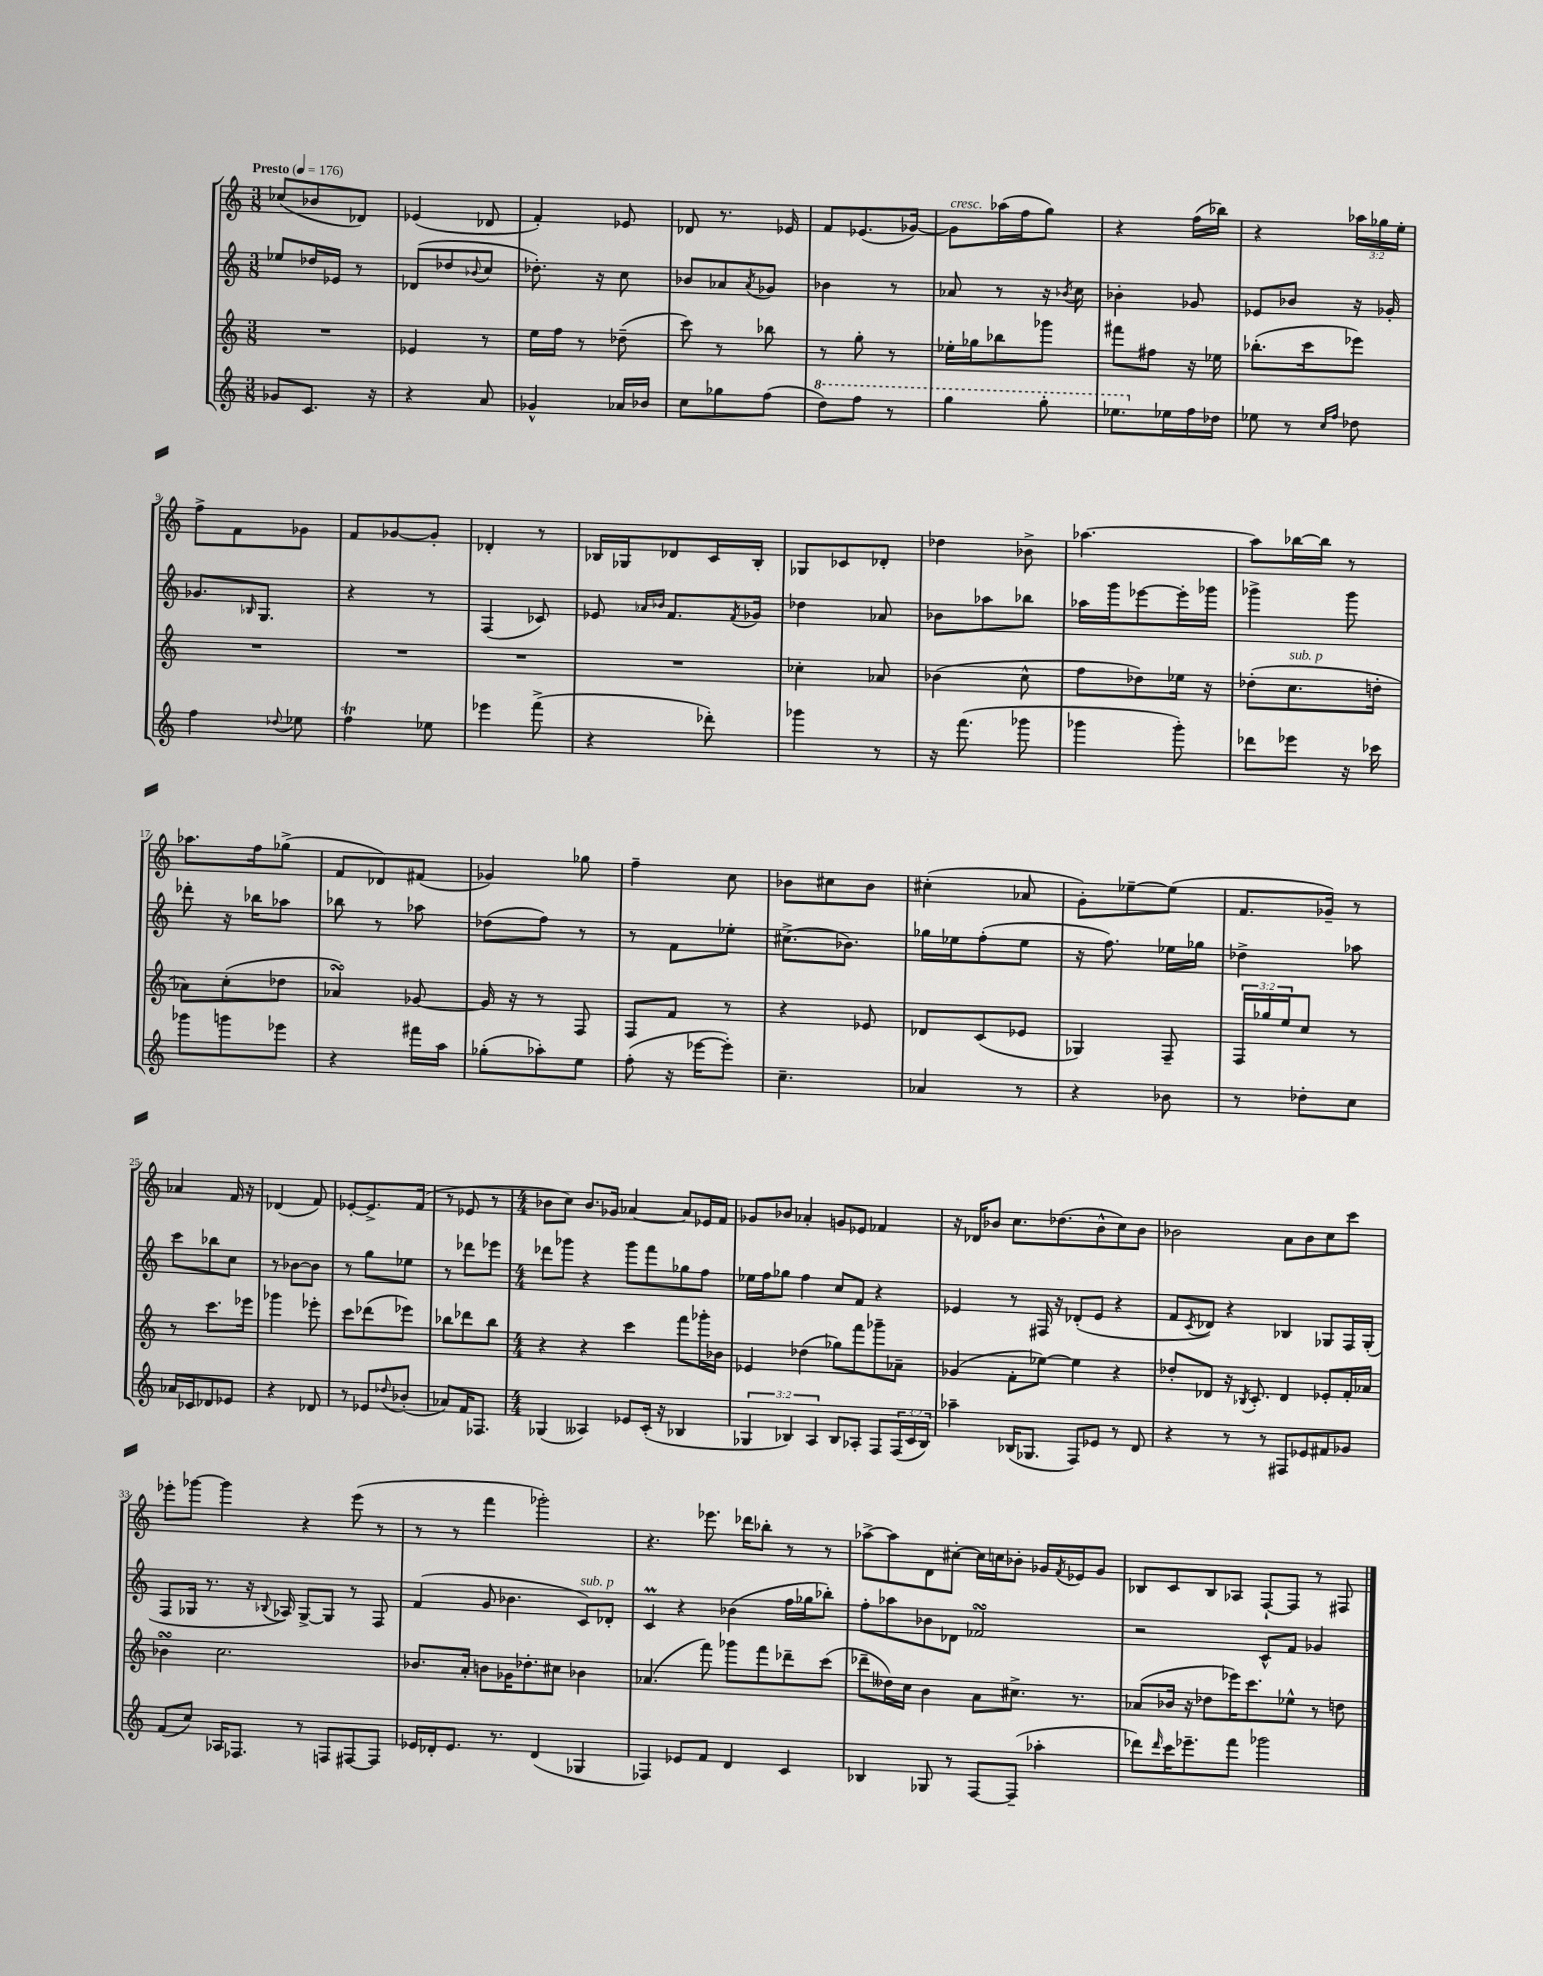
<<
\new StaffGroup <<
\new Staff = "s0" {
    \clef treble \key c \major \numericTimeSignature \time 3/8 \override Staff.TupletNumber.text = #tuplet-number::calc-fraction-text \tempo "Presto" 4 = 176
    ces''8( bes'8 des'8) |
    ees'4( des'8 |
    f'4-.) ees'8 |
    des'8 r8. ees'16 |
    f'8 ees'8.( ges'16~) |
    ges'8^\markup { \italic "cresc." } aes''16( f''16 g''8) |
    r4 f''16( bes''16) |
    r4 \tuplet 3/2 { aes''16 ges''16 e''16-. } |
    f''8-> f'8 ges'8 |
    f'8 ges'8~ ges'8-. |
    des'4-. r8 |
    bes16 ges16 des'8 c'16 bes16-. |
    ges8 ces'8 des'8-. |
    des''4 bes'8-> |
    aes''4.~ |
    aes''8 bes''16~ bes''16 r8 |
    aes''8. f''16 ges''8->( |
    f'8 des'8) fis'8( |
    ges'4) ges''8 |
    f''4-- c''8 |
    bes'8 cis''8 bes'8 |
    cis''4-.( aes'8 |
    g'8-.) ees''8~-- ees''8( |
    f'8. ges'16--) r8 |
    aes'4 f'16 r16 |
    des'4( f'8) |
    ees'8~-. ees'8.-> f'16( |
    r8 ees'8 r8 |
    \numericTimeSignature \time 4/4 bes'8 c''8) bes'8. ges'16 aes'4~ aes'8 ees'16 f'16 |
    ges'8 bes'8 aes'4-. g'8 ees'8 fes'4 |
    r16 des'16 bes'8 c''8. des''8.( bes'8-^ c''8) bes'8 |
    bes'2 a'8 bes'8 c''8 c'''8 |
    ees'''8-. ges'''8~ ges'''4 r4 ees'''8( r8 |
    r8 r8 f'''4 ges'''2-.) |
    r4. ees'''8. des'''16 bes''8-. r8 r8 |
    aes''8~-> aes''8 d'8 cis''8~-. cis''16 c''16 bes'8-. ges'16 \acciaccatura { f'8 } ees'16 ges'8 |
    bes8 c'8 bes8 aes8 f8~-! f8 r8 fis8 \bar "|." |
}
\new Staff = "s1" {
    \clef treble \key c \major \numericTimeSignature \time 3/8
    ees''8 des''16 ees'16 r8 |
    des'8( des''8 \appoggiatura { bes'8 } c''8 |
    des''8.-.) r16 c''8 |
    bes'8 aes'8 \acciaccatura { aes'8 } ges'8 |
    bes'4 r8 |
    aes'8 r8 r16 \acciaccatura { bes'8 } c''16 |
    bes'4-. ges'8 |
    ees'8 bes'8 r16 ges'16-. |
    ges'8. \grace { bes16 } g8. |
    r4 r8 |
    f4( ces'8) |
    ees'8 \grace { aes'16 bes'16 } f'8. \acciaccatura { f'8 } ges'16 |
    des''4 aes'8 |
    bes'8 aes''8 bes''8 |
    aes''16 g'''16 ees'''8~ ees'''16-. ges'''16 |
    ges'''4-> ges'''8 |
    des'''8-. r16 bes''16 aes''8 |
    bes''8 r8 aes''8 |
    des''8( f''8) r8 |
    r8 f'8 ees''8-. |
    cis''8.->( bes'8.) |
    ges''16 ees''16 f''8-.( ees''8 |
    r16 f''8.) ees''16 ges''16 |
    des''4-> aes''8 |
    c'''8 bes''8 c''8 |
    r8 bes'8~ bes'8 |
    r8 g''8 ees''8 |
    r8 des'''8 ees'''8 |
    \numericTimeSignature \time 4/4 des'''8 ges'''8 r4 ges'''8 f'''8 ges''8 f''8 |
    ees''16 f''16 ges''8 f''4 c''8 f'8 r4 |
    ees'4 r8 fis16 r16 des'8-.( ees'8 r4 |
    f'8 \acciaccatura { c'8 } des'8) r4 bes4 ges8 f16 ges16-.( |
    f8 ges16 r8. r16 \appoggiatura { bes8 } aes16) ges8~-> ges8 r8 f8 |
    f'4( g'8 bes'4. c'8^\markup { \italic "sub. p" }) des'8-. |
    c'4\prall r4 bes'4( f''16 ges''16 bes''8-.) |
    f''8-. aes''8 bes'8 des'8 fes'2\turn |
    r2 c'8-^ f'8 ges'4 \bar "|." |
}
\new Staff = "s2" {
    \clef treble \key c \major \numericTimeSignature \time 3/8 \override Staff.TupletNumber.text = #tuplet-number::calc-fraction-text
    R4. |
    ees'4 r8 |
    e''16 f''16 r8 des''8--( |
    c'''8) r8 bes''8 |
    r8 g''8-. r8 |
    ees''16-. ges''16 bes''8 ges'''8 |
    fis'''8 fis''8 r16 ees''16 |
    bes''8.-.( c'''16 ees'''8) |
    R4. |
    R4. |
    R4. |
    R4. |
    ces''4-. aes'8 |
    bes'4( c''8-^ |
    f''8 des''8) ees''16 r16 |
    des''8-.( c''8.^\markup { \italic "sub. p" } d''16-. |
    aes'8) c''8-.( des''8 |
    aes'4\turn) ges'8~ |
    ges'16 r16 r8 f8 |
    f8 f'8 r8 |
    r4 ees'8 |
    des'8 c'8( ees'8 |
    ges4) f8-- |
    \tuplet 3/2 { f16 ges''16 e''16 } c''8 r8 |
    r8 c'''8. ees'''16 |
    ges'''4 ees'''8-. |
    c'''8 des'''8( ees'''8) |
    bes''8 des'''8 bes''8 |
    \numericTimeSignature \time 4/4 r4 r4 c'''4 f'''8 ges'''16-. bes'16 |
    ees'4 des''4( ges''8) f'''8 ges'''8-- aes'8-- |
    ges'4( f'8-. ees''8~) ees''4 r4 |
    des''8-. des'8 r16 \acciaccatura { bes8 } c'8.-. des'4 ees'8-. f'16-. aes'16 |
    bes'4\turn c''2. |
    bes'8. a'16-. b'8 ges'16 des''8.-. cis''8 bes'4 |
    aes'4.( f'''8) ges'''8 f'''8 des'''8-- c'''8( |
    des'''8-- deses''16) c''16 b'4 a'8 cis''8.-> r8. |
    aes'8( bes'16 r16 des''8 ees'''16) c'''8. ees''8-^ r8 d''8 \bar "|." |
}
\new Staff = "s3" {
    \clef treble \key c \major \numericTimeSignature \time 3/8 \override Staff.TupletNumber.text = #tuplet-number::calc-fraction-text
    ges'8 c'8. r16 |
    r4 a'8 |
    ges'4-^ aes'16 bes'16 |
    c''8 ges''8 f''8( |
    \ottava #1 d'''8) f'''8 r8 |
    g'''4 g'''8-. |
    ees'''8. \ottava #0 ees''16 f''16 des''16 |
    ees''8 r8 \grace { c''16 f''16 } des''8 |
    f''4 \appoggiatura { des''8 } ees''8 |
    f''4\trill ees''8 |
    ees'''4 f'''8->( |
    r4 des'''8-.) |
    ges'''4 r8 |
    r16 f'''8.( ges'''8 |
    ges'''4 ges'''8-.) |
    des'''8 ees'''8 r16 ces'''16 |
    ges'''8 g'''8 ees'''8 |
    r4 fis'''16 a''16 |
    ges''8-.( aes''8-.) e''8 |
    f''8-.( r16 ees'''16~ ees'''8-.) |
    c''4.-- |
    aes'4 r8 |
    r4 bes'8 |
    r8 des''8-. c''8 |
    aes'16 ces'16 des'8 ees'8 |
    r4 des'8 |
    r8 ees'8 \appoggiatura { des''8 } bes'8-.( |
    aes'8) f'16 fes8. |
    \numericTimeSignature \time 4/4 ges4( aeses4) ees'8 c'16-.( r16 bes4 |
    \tuplet 3/2 { ges4 bes4) a4 } bes8 aes8-. f8 \tuplet 3/2 { f16( c'16 bes16) } |
    aes''4-- bes16( ges8. f8) ees'8 r8 d'8 |
    r4 r8 r8 fis8 ees'8 fis'8 ges'8 |
    f'8( c''8) aes16 fes8. r8 f8 fis8~ fis8 |
    ees'16 des'16-. ees'8. r8. des'4( ges4 |
    fes4) ees'8 f'8 d'4 c'4 |
    bes4 ges8 r8 f8~ f8--( aes''4-. |
    des'''8) \grace { des'''16 } c'''16 ees'''8.-- f'''8 ges'''2 \bar "|." |
}
>>
>>
